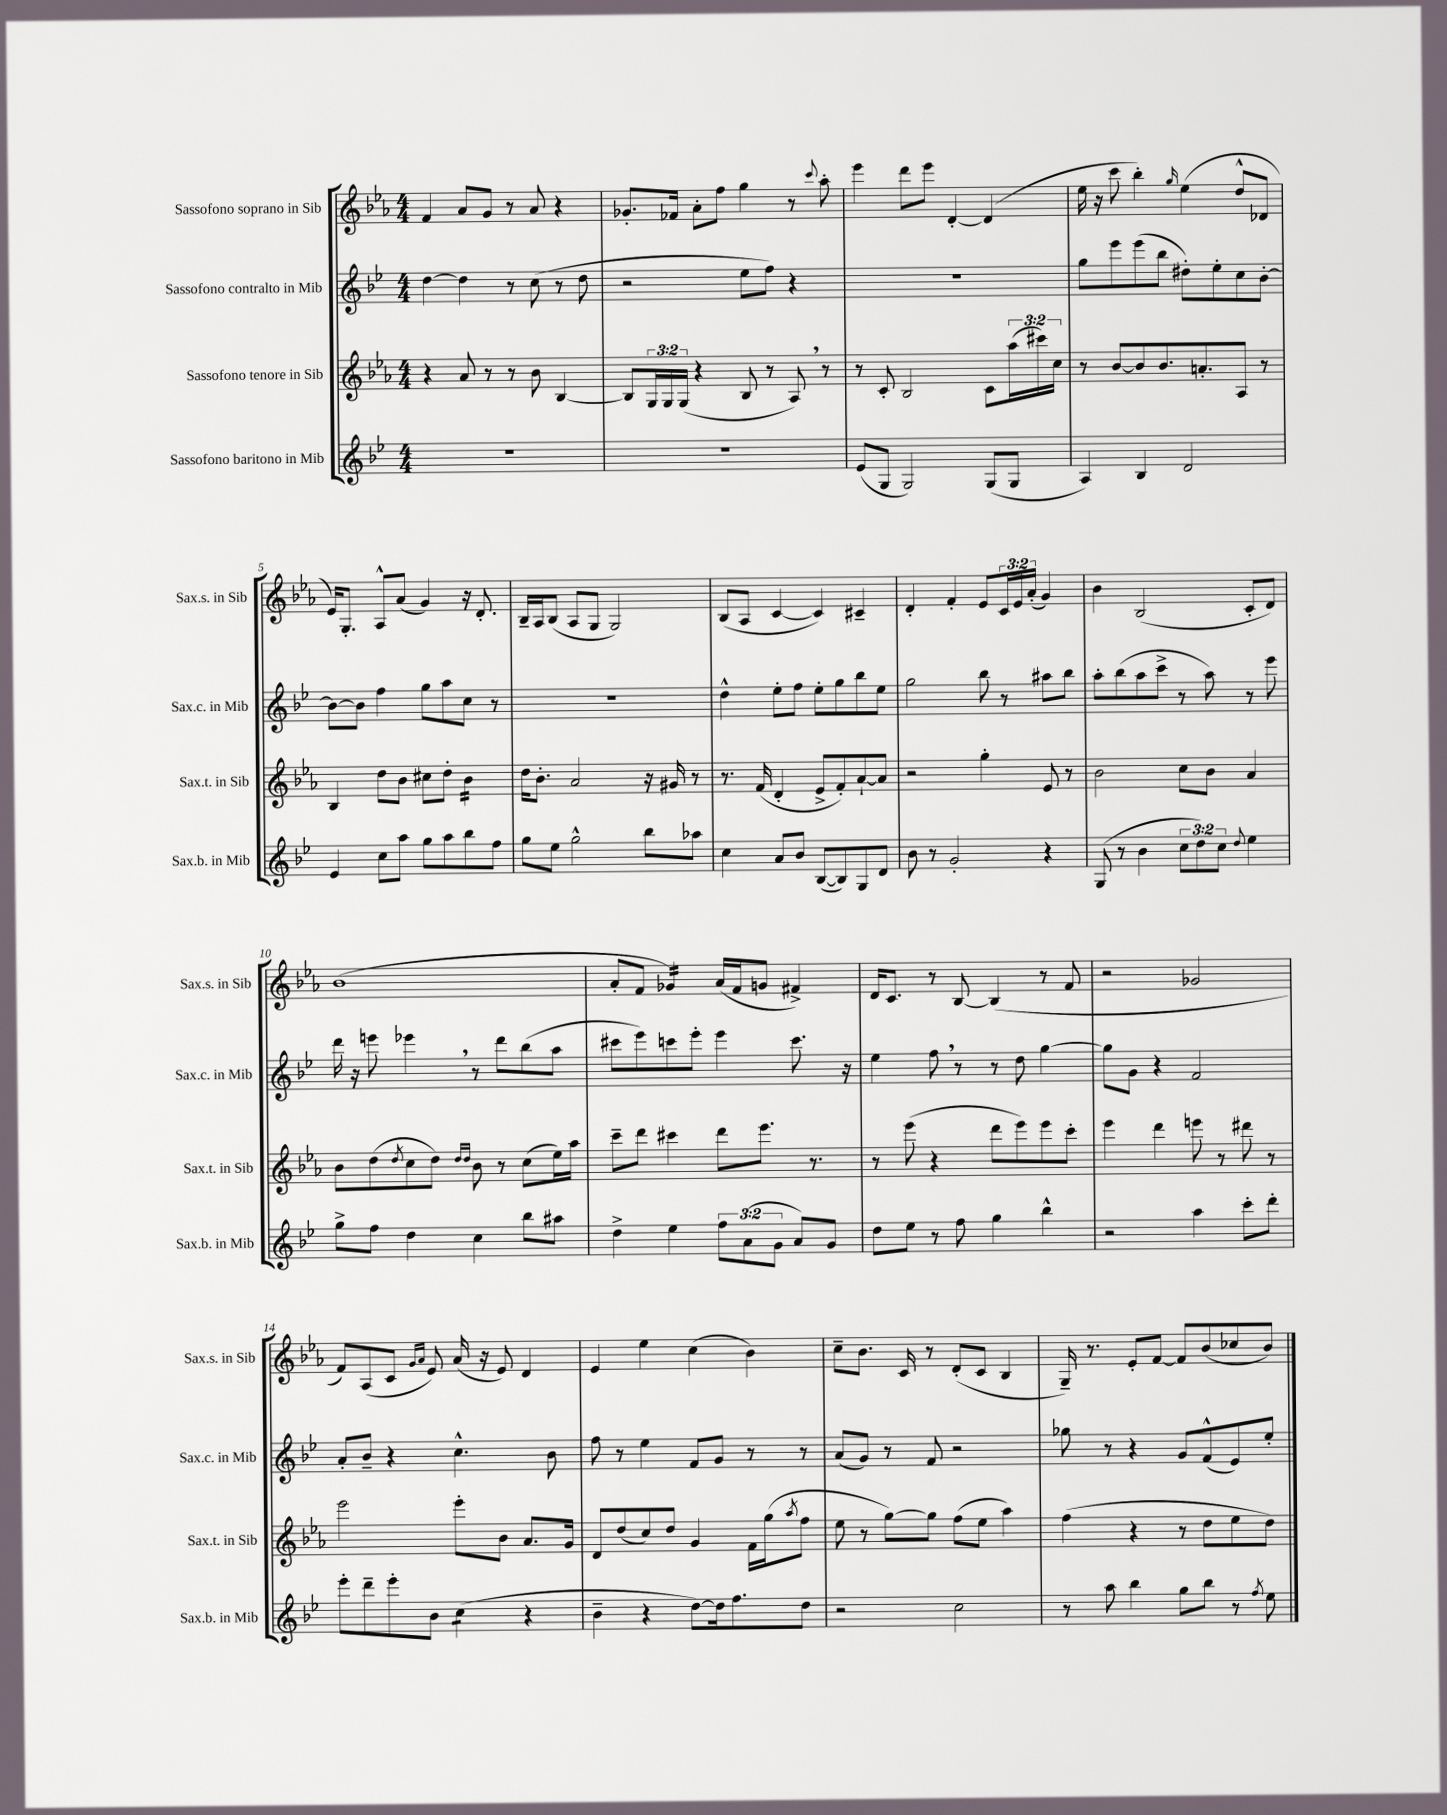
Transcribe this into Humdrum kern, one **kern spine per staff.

**kern	**kern	**kern	**kern
*staff4	*staff3	*staff2	*staff1
*clefG2	*clefG2	*clefG2	*clefG2
*k[b-e-]	*k[b-e-a-]	*k[b-e-]	*k[b-e-a-]
*M4/4	*M4/4	*M4/4	*M4/4
1r	4r	[4dd	4f
.	8a-	4dd]	8a-
.	8r	.	8g
.	8r	8r	8r
.	8b-	(8cc	8a-
.	[4B-	8r	4r
.	.	8dd	.
=	=	=	=
1r	8B-]	2r	8.g-'
.	24G	.	.
.	24G	.	.
.	.	.	16f-
.	(24G	.	.
.	4r	.	8a-'
.	.	.	8ff
.	8B-	8ee-	4gg
.	8r	8ff)	.
.	8A-)	4r	8r
.	.	.	8qqccc
.	8r	.	8aa-'
=	=	=	=
(8e-	8r	1r	4eee-
8G	8c'	.	.
2G)	2B-	.	8ddd
.	.	.	8eee-
.	.	.	[4d'
(8G	8c	.	(4d]
8G	(24aa-	.	.
.	24ccc#)	.	.
.	24cc	.	.
=	=	=	=
4A)	8r	8gg	16ee-
.	.	.	16r
.	[8b-	8eee-	8ccc
4B-	8b-]	(8eee-	4bb-')
.	8.b-	8bb-	.
.	.	.	16qqgg
2d	.	8dd#')	(4ee-
.	8.a'	.	.
.	.	8ee-'	.
.	8A-	8cc	8dd^^
.	8r	[8b-'	8d-
=	=	=	=
4e-	4B-	8b-_	16e-)
.	.	.	8.G'
.	.	8b-]	.
8cc	8dd	4ff	8A-^^
8aa	8b-	.	(8a-
8gg	8cc#	8gg	4g)
8aa	8dd'	8aa	.
8bb-	4b-	8cc	16r
.	.	.	8.d'
8ff	.	8r	.
=	=	=	=
8gg	16dd	1r	16B-~
.	8.b-'	.	16A-
8ee-	.	.	(8B-
2gg^^	2a-	.	8A-
.	.	.	8G
.	.	.	2G)
8bb-	16r	.	.
.	16g#	.	.
8aa-	8r	.	.
=	=	=	=
4cc	8.r	4dd^^	(8B-
.	.	.	8A-
.	(16f	.	.
8a	4d'	8ee-'	[4c
8b-	.	8ff	.
([8B-	8e-^	8ee-'	4c])
8B-])	8f')	8gg	.
8G	[8a-`	8bb-	4c#~
8d	8a-]	8ee-	.
=	=	=	=
8b-	2r	2gg	4d'
8r	.	.	.
2g'	.	.	4f'
.	4gg'	8bb-	8e-
.	.	8r	24c
.	.	.	24e-
.	.	.	(24a-'
4r	8e-	8aa#	4g)
.	8r	8bb-	.
=	=	=	=
(8G	2b-	8aa'	4b-
8r	.	(8bb-	.
4b-	.	8aa	(2B-
.	.	8ccc^	.
12cc	8cc	8r	.
12dd)	.	.	.
.	8b-	8aa)	.
12cc	.	.	.
8qqdd	.	.	.
4ee-	4a-	8r	8c'
.	.	8eee-	8d)
=	=	=	=
8gg^	8b-	16ddd	(1b-
.	.	16r	.
8ff	(8dd	8eee	.
.	8qdd	.	.
4dd	8cc	4eee-	.
.	8dd)	.	.
.	16qqdd	.	.
.	16qqdd	.	.
4cc	8b-	8r	.
.	8r	8ddd	.
8bb-	(8cc	(8bb-	.
8aa#	16ee-)	8aa	.
.	16aa-	.	.
=	=	=	=
4dd^	8ccc~	8ccc#	8a-'
.	8ddd	8eee-)	8f
4ee-	4ccc#	8ccc	4g-)
.	.	8eee-'	.
12ff	8ddd	4eee-	(16a-
.	.	.	16f
(12a	.	.	.
.	8.eee-	.	8g
12g	.	.	.
8a)	.	8.ccc	4f#^)
.	8.r	.	.
8g	.	.	.
.	.	16r	.
=	=	=	=
8dd	8r	4ee-	16d
.	.	.	8.c
8ee-	(8eee-	.	.
8r	4r	8ff	8r
8ff	.	8r	[8B-
4gg	8ddd	8r	(4B-]
.	8eee-)	8dd	.
4bb-^^	8eee-	[4gg	8r
.	8ccc'	.	8f
=	=	=	=
2r	4eee-	8gg]	2r
.	.	8g	.
.	4ddd	4r	.
4aa	8eee	2f	2g-
.	8r	.	.
8ccc'	8ddd#	.	.
8ddd'	8r	.	.
=	=	=	=
8eee-'	2eee-	8a'	8f)
8ddd~	.	8b-~	(8A-
8eee-'	.	4r	8c
.	.	.	16qqg
.	.	.	16qqa-
8b-	.	.	8e-)
(4cc	8eee-'	4.cc^^	(16a-
.	.	.	16r
.	8b-	.	8e-)
4r	8.a-	.	4d
.	.	8b-	.
.	16g	.	.
=	=	=	=
4b-~	8d	8ff	4e-
.	(8dd	8r	.
4r	8cc)	4ee-	4ee-
.	8dd	.	.
[8dd)	4g	8f	(4cc
16dd]	.	8g	.
8.ff	.	.	.
.	16f	8r	4b-)
.	(16gg	.	.
.	8qaa-	.	.
8dd	8ff	8r	.
=	=	=	=
2r	8ee-	(8a	8cc~
.	8r	8g)	8.b-
.	[8gg)	8r	.
.	.	.	16c
.	8gg]	8f	8r
2cc	(8ff	2r	(8d'
.	8ee-	.	8c
.	4aa-)	.	4B-
=	=	=	=
8r	(4ff	8gg-	16G~)
.	.	.	8.r
8aa	.	8r	.
4bb-	4r	4r	8e-'
.	.	.	[8f
8gg	8r	8g	8f]
8bb-	8dd	(8f^^	(8b-
8r	8ee-	8e-)	8cc-
8qff	.	.	.
8ee-	8dd)	8ee-'	8b-)
==	==	==	==
*-	*-	*-	*-
